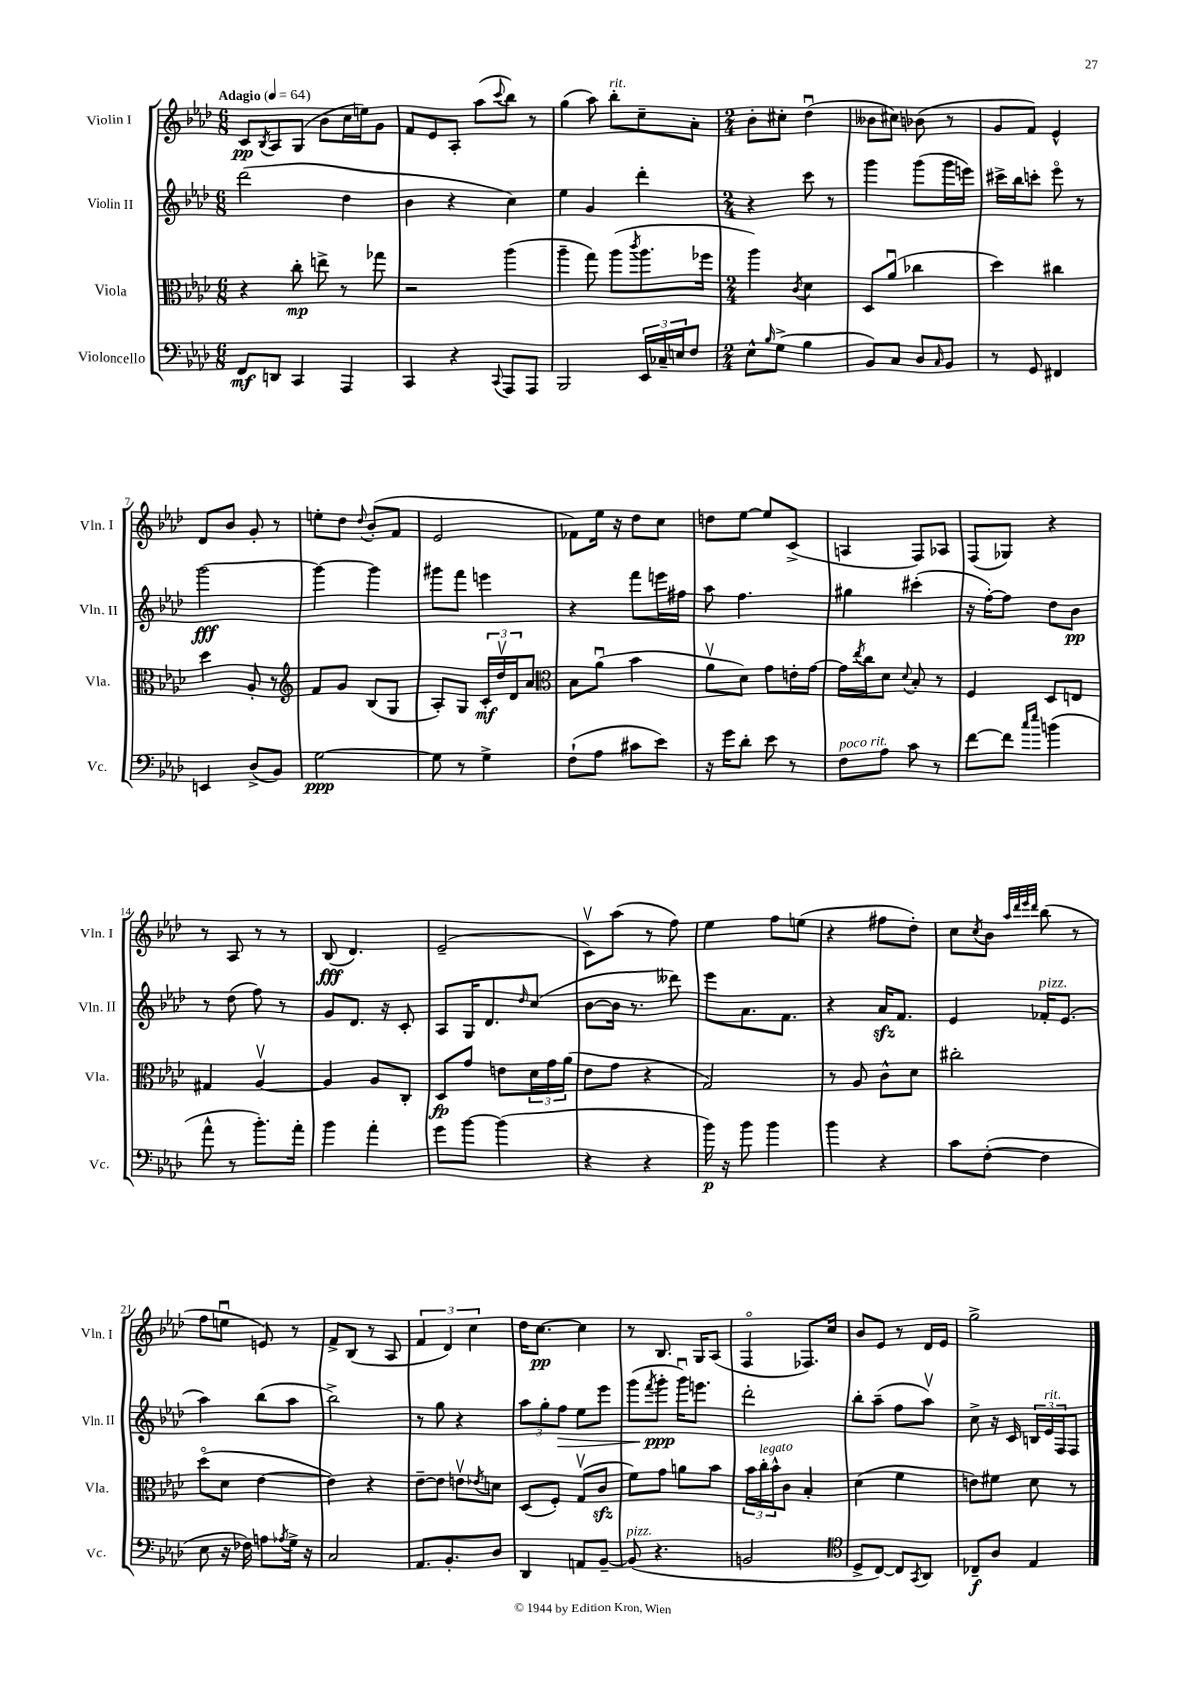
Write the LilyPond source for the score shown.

<<
\new StaffGroup <<
\new Staff = "s0" \with { instrumentName = "Violin I" shortInstrumentName = "Vln. I" } {
    \clef treble \key aes \major \numericTimeSignature \time 6/8 \tempo "Adagio" 4 = 64
    c'8\pp \acciaccatura { bes8 } aes8 g8( bes'8 c''16 e''16) g'8 |
    f'8 ees'8 aes8-. aes''8( \appoggiatura { c'''8 } bes''8) r8 |
    g''4( aes''8) bes''8-.^\markup { \italic "rit." } c''8-- aes'8-. |
    \numericTimeSignature \time 2/4 bes'8-. cis''8-. des''4\downbow( |
    beses'8 cis''8) bes'8( r8 |
    g'8 f'8) ees'4-^ |
    des'8 bes'8 g'8-. r8 |
    e''8-. des''8 \appoggiatura { des''8 } bes'8-.( f'8 |
    ees'2 |
    fes'8) ees''16 r16 des''8 c''8 |
    d''8 ees''8~ ees''8 c'8->( |
    a4 f8) aes8 |
    f8( ges8) r4 |
    r8 aes8 r8 r8 |
    bes8\fff( des'4.) |
    ees'2--( |
    c'8\upbow) aes''8( r8 f''8) |
    ees''4 f''8 e''8( |
    r4 fis''8 des''8-.) |
    c''8 \acciaccatura { c''8 } bes'8 \grace { aes''32 des'''32 ees'''32 des'''32 } bes''8( r8 |
    f''8 e''8\downbow e'8) r8 |
    f'8-> bes8( r8 aes8 |
    \tuplet 3/2 { f'4 des'4) c''4 } |
    des''16 c''8.~\pp c''4 |
    r8 bes8. g16 aes8( |
    f4\flageolet fes8.) c''16 |
    bes'8 ees'8 r8 des'16 ees'16 |
    g''2-> \bar "|." |
}
\new Staff = "s1" \with { instrumentName = "Violin II" shortInstrumentName = "Vln. II" } {
    \clef treble \key aes \major \numericTimeSignature \time 6/8
    des'''2( des''4 |
    bes'4 r4 c''4) |
    ees''4 g'4 des'''4-. |
    \numericTimeSignature \time 2/4 r4 c'''8 r8 |
    g'''4 g'''8( g'''16 e'''16) |
    cis'''16-> bes''16 c'''8-. ees'''8\flageolet r8 |
    g'''2~\fff |
    g'''4~ g'''4 |
    gis'''8 f'''8 e'''4 |
    r4 f'''8 e'''16 fis''16 |
    aes''8 f''4. |
    gis''4 cis'''4-.( |
    r16 f''16~-.) f''8 des''8 bes'8\pp |
    r8 des''8( f''8) r8 |
    g'8 des'8. r16 c'8-. |
    aes8 g16 des'8. \grace { des''16 } c''8( |
    bes'8~ bes'16 r8. deses'''8) |
    ees'''8 aes'8. f'8. |
    r4 aes'16\sfz f'8. |
    ees'4 fes'16-.^\markup { \italic "pizz." } ees'8.( |
    aes''4) bes''8( aes''8 |
    bes''2->) |
    r8 g''8 r4 |
    \tuplet 3/2 { aes''8 g''8-. f''8\> } ees''8 ees'''8 |
    g'''8( \acciaccatura { f'''8 } g'''8-.\ppp\! g'''16\downbow) e'''8. |
    des'''2-. |
    bes''8-. aes''8--( f''8 aes''8\upbow) |
    c''8-> r16 c'16 \tuplet 3/2 { b16 ees'16^\markup { \italic "rit." } f16 } f8 \bar "|." |
}
\new Staff = "s2" \with { instrumentName = "Viola" shortInstrumentName = "Vla." } {
    \clef alto \key aes \major \numericTimeSignature \time 6/8
    r4 c''8-.\mp e''8-> r8 ges''8 |
    r2 aes''4( |
    aes''4-- g''8) aes''8( \acciaccatura { c'''8 } aes''8. fes''16 |
    \numericTimeSignature \time 2/4 aes''4) \acciaccatura { c'8 } des'4 |
    des8 aes'8\downbow( ces''4 |
    des''4) cis''4 |
    des''4 aes8-. r8 |
    \clef treble f'8 g'8 bes8( g8 |
    aes8-.) g8 \tuplet 3/2 { c'16-.\mf des''16\upbow des'16 } aes'8 |
    \clef alto bes8 aes'8\downbow( bes'4 |
    aes'8\upbow des'8) g'8 e'16-. g'16~ |
    g'16 \acciaccatura { ees''8 } c''16 des'8 \appoggiatura { des'8 } bes8-. r8 |
    f4 des8 e8 |
    gis4 aes4~\upbow |
    aes4 aes8 c8-. |
    des8\fp g'8 e'8 \tuplet 3/2 { des'16 g'16 aes'16( } |
    ees'8 g'8 r4 |
    g2) |
    r8 aes8 c'8-^ des'8 |
    cis''2-. |
    des''8\flageolet( des'8 ees'4~ |
    ees'4) r4 |
    ees'8~-- ees'8 e'8\upbow \acciaccatura { ees'8 } d'8 |
    des8( f8-.) g8\upbow( c'8\sfz |
    f'8) g'8 a'8 bes'8 |
    \tuplet 3/2 { bes'16 c''16-.^\markup { \italic "legato" } bes'16-^ } c'8 bes4-. |
    des'4( f'4 |
    e'8) fis'8 des'8 r8 \bar "|." |
}
\new Staff = "s3" \with { instrumentName = "Violoncello" shortInstrumentName = "Vc." } {
    \clef bass \key aes \major \numericTimeSignature \time 6/8
    f,8\mf d,8 c,4 aes,,4 |
    c,4 r4 \appoggiatura { c,8 } aes,,8 aes,,8 |
    bes,,2 \tuplet 3/2 { ees,16 ces16-- e16 } f8 |
    \numericTimeSignature \time 2/4 ees8-^ \grace { bes16 } g8->( bes4 |
    bes,8) c8 des8 \grace { c16 } bes,8 |
    r8 g,8 fis,4 |
    e,4 des8->( bes,8) |
    g2~\ppp |
    g8 r8 g4-> |
    f8-!( aes8 cis'8 ees'8) |
    r16 g'16 des'8-. ees'8 r8 |
    f8^\markup { \italic "poco rit." } aes8 c'8 r8 |
    f'8~ f'8 \grace { c''16 ees''16 } b'4( |
    aes'8-^ r8 bes'8.-.) aes'16-. |
    bes'4 aes'4-. |
    g'8 bes'8~ bes'4( |
    r4 r4 |
    bes'16\p) r16 bes'8 bes'4 |
    bes'4 r4 |
    c'8 f8~-.( f4 |
    ees8 r16 fes16) a8 \acciaccatura { aes8 } g16-> r16 |
    c2 |
    aes,8. bes,8.-. des8 |
    des,4 a,8 bes,8~-- |
    bes,8^\markup { \italic "pizz." }( r4. |
    b,2 |
    \clef tenor des8-> c8~) c8 \acciaccatura { g,8 } aes,8 |
    ces8--\f aes8 ees4 \bar "|." |
}
>>
>>
